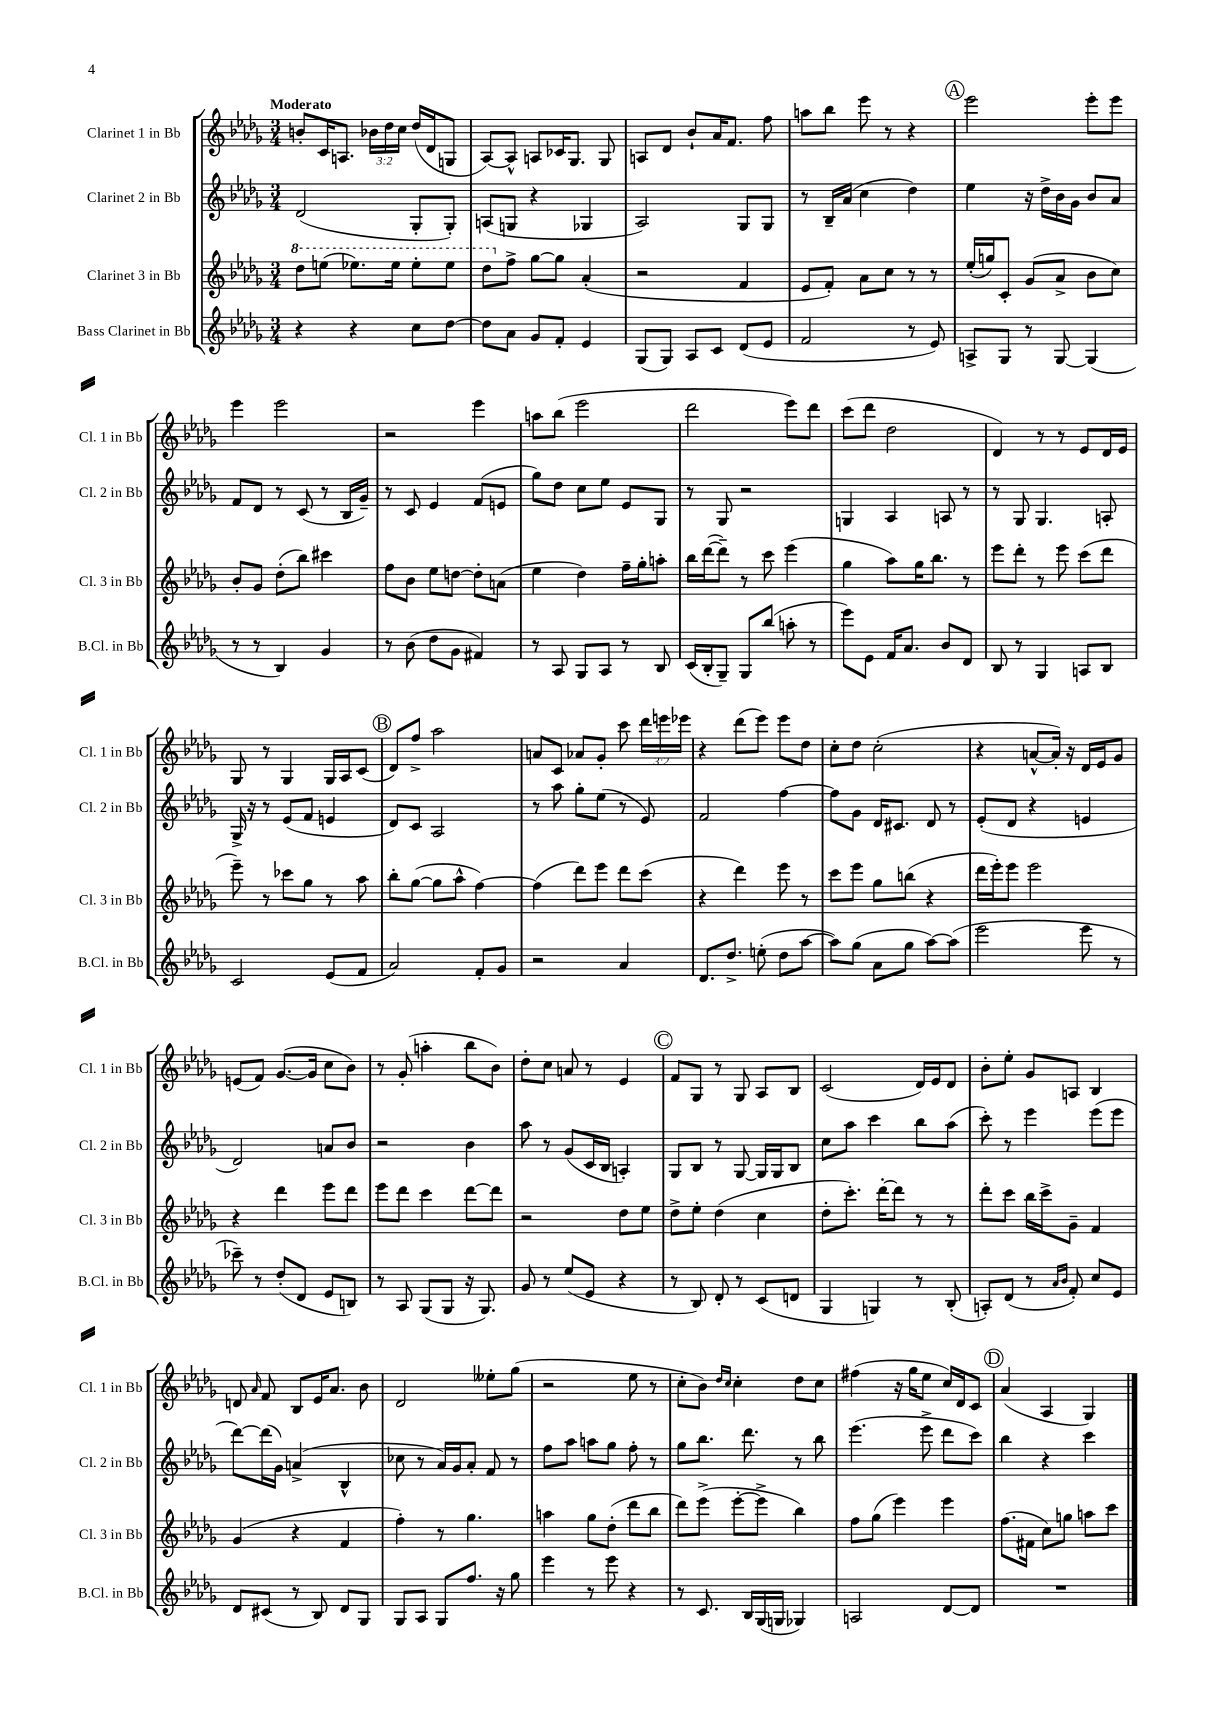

**kern	**kern	**kern	**kern
*part4	*part3	*part2	*part1
*staff4	*staff3	*staff2	*staff1
*I"Bass Clarinet in Bb	*I"Clarinet 3 in Bb	*I"Clarinet 2 in Bb	*I"Clarinet 1 in Bb
*I'B.Cl. in Bb	*I'Cl. 3 in Bb	*I'Cl. 2 in Bb	*I'Cl. 1 in Bb
*clefG2	*clefG2	*clefG2	*clefG2
*k[b-e-a-d-g-]	*k[b-e-a-d-g-]	*k[b-e-a-d-g-]	*k[b-e-a-d-g-]
*M3/4	*M3/4	*M3/4	*M3/4
*	*8va	*	*
=1	=1	=1	=1
!	!	!	!LO:TX:a:B:t=Moderato
4r	8ddd-\L	(2d-/	8bn'/L
.	(8eeen\J	.	16c/K
.	.	.	8.An/J
4r	8.eee-X\L)	.	.
.	.	.	24b-X\LL
.	.	.	24dd-\
.	16eee-\Jk	.	.
.	.	.	24cc\JJ
8cc\L	8eee-'\L	8G-'/L	(16dd-/LL
.	.	.	16d-/J
[8dd-\J	8eee-\J	8G-'/J)	8Gn/J
=2	=2	=2	=2
8dd-\L]	8ddd-\L	(8An/L	[8A-/L)
*	*X8va	*	*
8a-\J	8ff^\J	8Gn/J	8A-^^/J]
8g-/L	[8gg-\L	4r	8An/L
8f'/J	8gg-\J]	.	16c-X/K
.	.	.	8.G-/J
4e-/	(4a-'/	4G-X/	.
.	.	.	8G-/
=3	=3	=3	=3
(8G-/L	2r	2A-/)	8An/L
8G-/J)	.	.	8d-/J
8A-/L	.	.	8b-`/L
8c/J	.	.	16a-/K
.	.	.	8.f/J
(8d-/L	4f/	8G-/L	.
8e-/J	.	8G-/J	8ff\
=4	=4	=4	=4
2f/	8e-/L	8r	8aan\L
.	8f'/J)	16B-~/LL	8bb-\J
.	.	(16a-/JJ	.
.	8a-\L	4cc\	8eee-\
.	8cc\J	.	8r
8r	8r	4dd-\)	4r
8e-/)	8r	.	.
!!LO:REH:place=s1:t=A
=5	=5	=5	=5
8An^/L	(16ee-'/LL	4ee-\	2eee-\
.	16ggn/J)	.	.
8G-/J	8c'/J	.	.
8r	(8g-/L	16r	.
.	.	16dd-^\LL	.
[8G-/	8a-^/J	16b-\	.
.	.	16g-\JJ	.
(4G-/]	8b-\L	8b-/L	8eee-'\L
.	8cc\J)	8a-/J	8eee-\J
!!LO:LB:g=z
=6	=6	=6	=6
8r	8b-'/L	8f/L	4eee-\
8r	8g-/J	8d-/J	.
4B-/)	(8dd-'\L	8r	2eee-\
.	8bb-\J)	(8c/	.
4g-/	4ccc#X\	8r	.
.	.	16B-/LL	.
.	.	16g-~/JJ)	.
=7	=7	=7	=7
8r	8ff\L	8r	2r
(8b-\	8b-\J	8c/	.
8dd-\L	8ee-\L	4e-/	.
8g-\J	[8ddn\J	.	.
4f#X/)	8dd'\L]	(8f/L	4eee-\
.	(8an\J	8en/J	.
=8	=8	=8	=8
8r	4ee-\	8gg-\L)	8aan\L
8A-/	.	8dd-\J	(8bb-\J
8G-/L	4dd-\)	8cc\L	2eee-\
8A-/J	.	8ee-\J	.
8r	16ff~\LL	8e-/L	.
.	16gg-'\J	.	.
8B-/	8aan'\J	8G-/J	.
=9	=9	=9	=9
(16c/LL	16bb-\LL	8r	2ddd-\
16B-'/J	([16ddd-\J	.	.
8G-~/J)	8ddd-~\J])	8G-/	.
8G-/L	8r	2r	.
(8bb-/J	8ccc\	.	.
8aan'\	(4eee-\	.	8eee-\L)
8r	.	.	8ddd-\J
=10	=10	=10	=10
8eee-\L)	4gg-\	4Gn/	(8ccc\L
8e-\J	.	.	8ddd-\J
16f/KL	8aa-\L)	4A-/	2dd-\
8.a-/J	.	.	.
.	16gg-\K	.	.
.	8.bb-\J	.	.
8b-/L	.	8An/	.
8d-/J	8r	8r	.
=11	=11	=11	=11
8B-/	8eee-\L	8r	4d-/)
8r	8ddd-'\J	8G-/	.
4G-/	8r	4.G-/	8r
.	8eee-\	.	8r
8An/L	(8ccc\L	.	8e-/L
8B-/J	8ddd-\J	8An'/	16d-/L
.	.	.	16e-/JJ
!!LO:LB:g=z
=12	=12	=12	=12
2c/	8eee-~\)	16G-^/	8G-/
.	.	16r	.
.	8r	8r	8r
.	8ccc-X\L	(8e-/L	4G-/
.	8gg-\J	8f/J	.
(8e-/L	8r	4en/	16G-/LL
.	.	.	16A-/J
8f/J	8aa-\	.	(8c/J
!!LO:REH:place=s1:t=B
=13	=13	=13	=13
2a-/)	8bb-'\L	8d-/L)	8d-/L)
.	([8gg-\J	8c/J	8ff^/J
.	8gg-\L]	2A-/	2aa-\
.	8aa-^^\J	.	.
8f'/L	[4ff\)	.	.
8g-/J	.	.	.
=14	=14	=14	=14
2r	(4ff\]	8r	8an/L
.	.	8aa-\	8c/J
.	8ddd-\L)	8gg-'\L	8a-X/L
.	8eee-\J	(8ee-\J	8g-'/J
4a-/	8ddd-\L	8r	8ccc\
.	(8ccc\J	8e-/)	24ddd-\LL
.	.	.	24eeen\
.	.	.	24eee-X\JJ
=15	=15	=15	=15
8.d-/L	4r	2f/	4r
8.dd-^/J	.	.	.
.	4ddd-\)	.	(8ddd-\L
(8een'\	.	.	8eee-\J)
8dd-\L	8eee-\	[4ff\	8eee-\L
[8aa-\J	8r	.	8dd-\J
=16	=16	=16	=16
8aa-\L])	8ccc\L	8ff\L]	8cc'\L
(8gg-\J	8eee-\J	8g-\J	8dd-\J
8a-\L	8gg-\L	16d-/KL	(2cc'\
.	.	8.c#X/J	.
8gg-\J	(8bbn\J	.	.
[8aa-\L)	4r	8d-/	.
(8aa-\J]	.	8r	.
=17	=17	=17	=17
2eee-\	16ddd-\LL	(8e-'/L	4r
.	16eee-'\J)	.	.
.	8eee-\J	8d-/J	.
.	2eee-\	4r	[8an^^/L
.	.	.	16a'/Jk])
.	.	.	16r
8eee-\	.	4en/	16d-/LL
.	.	.	16e-/J
8r	.	.	8g-/J
!!LO:LB:g=z
=18	=18	=18	=18
8ccc-X~\)	4r	2d-/)	(8en/L
8r	.	.	8f/J)
(8dd-'/L	4ddd-\	.	([8.g-/L
8d-/J	.	.	.
.	.	.	16g-/Jk]
8e-/L	8eee-\L	8an/L	8cc\L
8Bn/J)	8ddd-\J	8b-/J	8b-\J)
=19	=19	=19	=19
8r	8eee-\L	2r	8r
8A-/	8ddd-\J	.	(8g-'/
(8G-/L	4ccc\	.	4aan'\
8G-/J	.	.	.
16r	[8ddd-\L	4b-\	8bb-\L
8.G-/)	.	.	.
.	8ddd-\J]	.	8b-\J)
=20	=20	=20	=20
8g-/	2r	8aa-\	8dd-'\L
8r	.	8r	8cc\J
(8ee-/L	.	(8g-/L	8an/
8e-/J	.	16c/L	8r
.	.	16B-/JJ	.
4r	8dd-\L	4An'/)	4e-/
.	8ee-\J	.	.
!!LO:REH:place=s1:t=C
=21	=21	=21	=21
8r	8dd-^\L	8G-/L	8f/L
8B-/)	8ee-'\J	8B-/J	8G-/J
8d-'/	(4dd-\	8r	8r
8r	.	[8G-/	8G-/
(8c/L	4cc\	16G-/LL]	8A-/L
.	.	16G-/J	.
8dn/J	.	8B-/J	8B-/J
=22	=22	=22	=22
4G-/	8dd-'\L	8cc\L	(2c/
.	8.ccc'\J)	8aa-\J	.
4Gn/)	.	4ccc\	.
.	[16ddd-'\KL	.	.
.	8ddd-\J]	.	.
8r	8r	8bb-\L	16d-/LL)
.	.	.	16e-/J
(8B-'/	8r	(8aa-\J	8d-/J
=23	=23	=23	=23
8An'/L)	8ddd-'\L	8ccc'\)	8b-'\L
(8d-/J	8ccc\J	8r	8ee-'\J
8r	16bb-\LL	4eee-\	8g-/L
.	16ccc^\J	.	.
16qqa-/LL	.	.	.
16qqb-/JJ	.	.	.
8f'/)	8g-~\J	.	8An/J
8cc/L	4f/	(8eee-\L	4B-/
8e-/J	.	8eee-\J	.
!!LO:LB:g=z
=24	=24	=24	=24
8d-/L	(4g-/	[8ddd-\L)	8dn/
.	.	.	16qqa-/
(8c#X/J	.	(16ddd-\L]	8f/
.	.	16g-\JJ)	.
8r	4r	(4an^/	8B-/L
8B-/)	.	.	16e-/K
.	.	.	8.a-/J
8d-/L	4f/	4B-^^/	.
8G-/J	.	.	8b-\
=25	=25	=25	=25
8G-/L	4ff'\)	8cc-X\	2d-/
8A-/J	.	8r	.
8G-/L	8r	16a-/LL)	.
.	.	16g-/J	.
8.ff/J	4.gg-\	8a-'/J	.
.	.	8f/	8ee--X'\L
16r	.	.	.
8gg-\	.	8r	(8gg-\J
=26	=26	=26	=26
4eee-\	4aan\	8ff\L	2r
.	.	8aa-\J	.
8r	8gg-\L	8aan\L	.
8eee-\	(8dd-'\J	8gg-\J	.
4r	8ddd-\L	8ff'\	8ee-\
.	8bb-\J	8r	8r
=27	=27	=27	=27
8r	8ddd-\L)	8gg-\L	8cc'\L
8.c/	(8eee-^\J	8.bb-\J	8b-\J)
.	.	.	16qqdd-/LL
.	.	.	16qqcc/JJ
.	[8eee-'\L	.	4cc'\
16B-/LL	.	8.ddd-\	.
(16G-/	8eee-^\J]	.	.
16Gn/JJ	.	.	.
4G-X/)	4bb-\)	8r	8dd-\L
.	.	8bb-\	8cc\J
=28	=28	=28	=28
2An/	8ff\L	(4.eee-\	(4ff#X\
.	(8gg-\J	.	.
.	4eee-\)	.	16r
.	.	.	16gg-\KL
.	.	8eee-^\	8ee-\J
[8d-/L	4eee-\	8ddd-\L	16cc/LL)
.	.	.	16d-/J
8d-/J]	.	8ccc\J)	8c/J
!!LO:REH:place=s1:t=D
=29	=29	=29	=29
2.r	(8.ff\L	4bb-\	(4a-/
.	16f#X\Jk	.	.
.	8cc\L)	4r	4A-/
.	8ggn\J	.	.
.	8aan\L	4ccc\	4G-/)
.	8ccc\J	.	.
==	==	==	==
*-	*-	*-	*-
